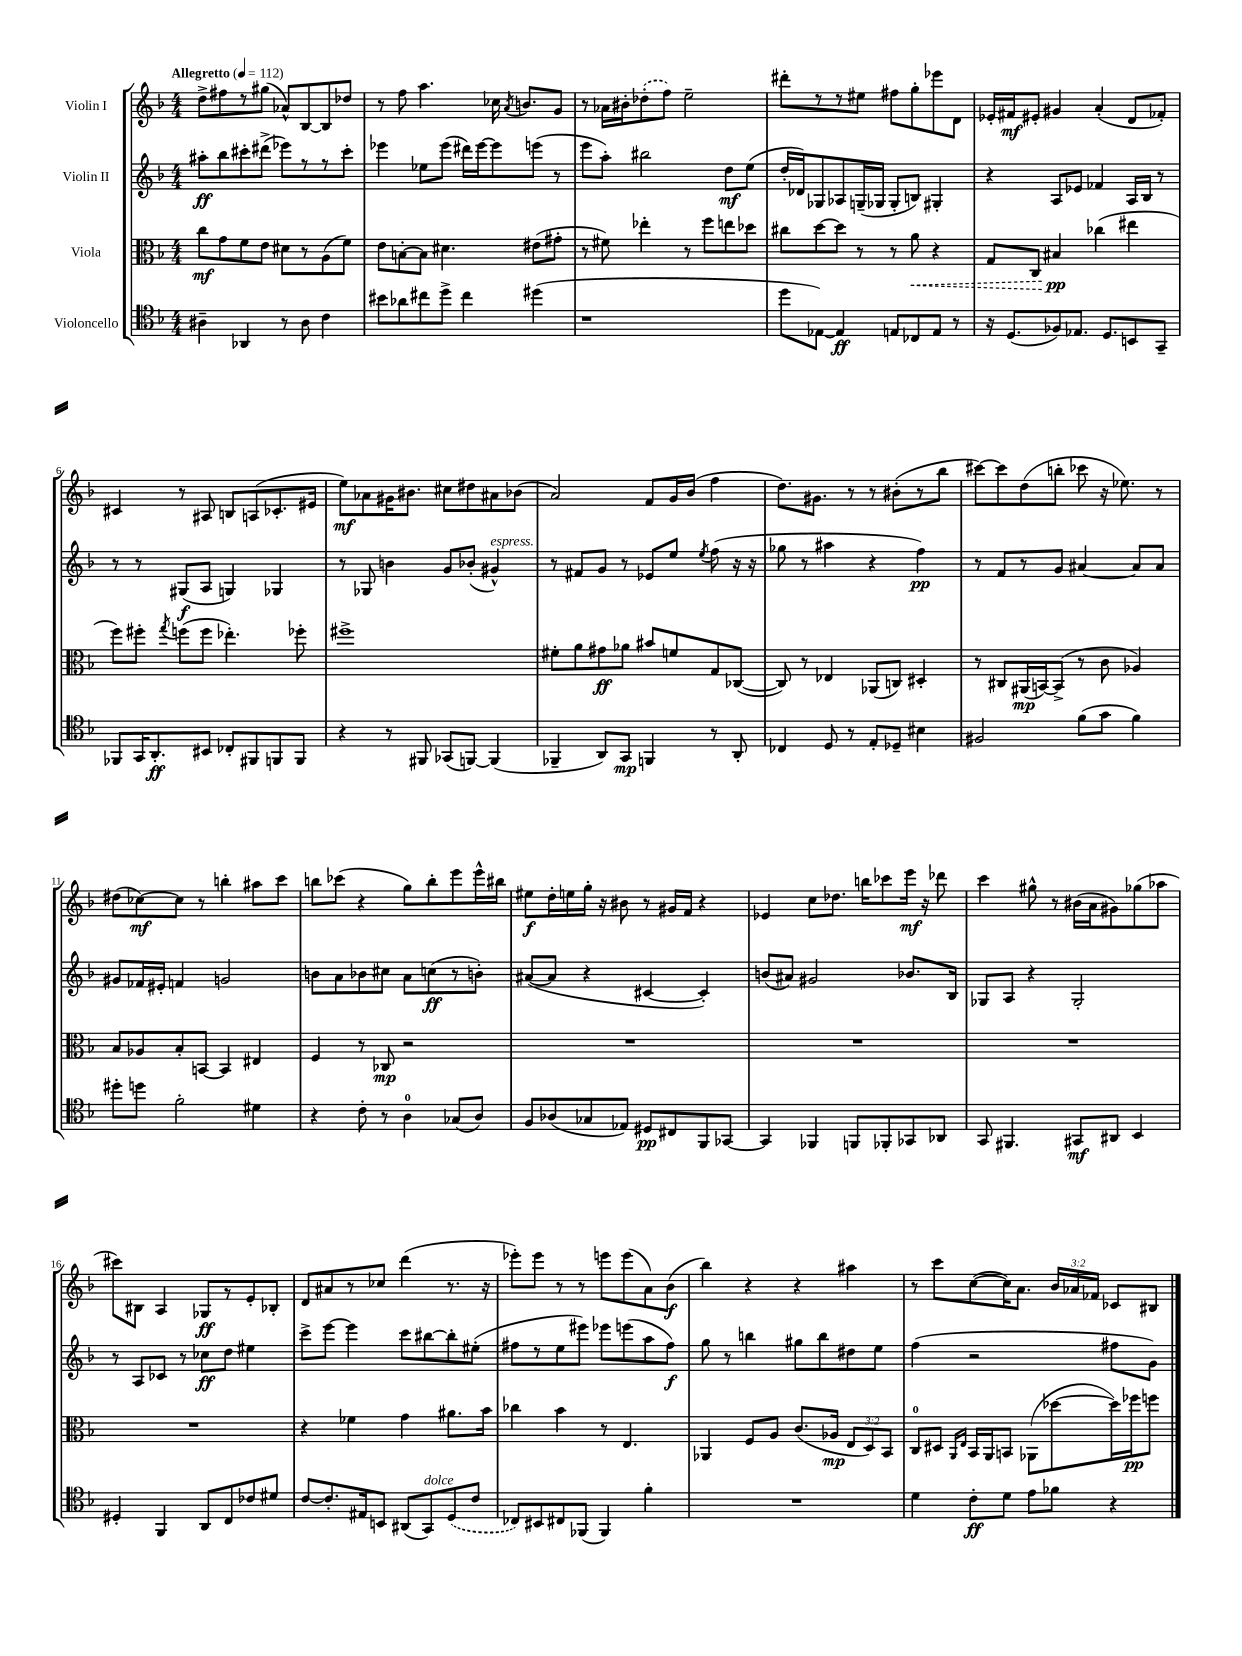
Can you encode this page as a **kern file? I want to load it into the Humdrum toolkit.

**kern	**kern	**kern	**kern
*staff4	*staff3	*staff2	*staff1
*clefC4	*clefC3	*clefG2	*clefG2
*k[b-]	*k[b-]	*k[b-]	*k[b-]
*M4/4	*M4/4	*M4/4	*M4/4
*MM112	*MM112	*MM112	*MM112
4A#~	8cc	8aa#'	8dd^
.	8g	8bb-	8ff#
4AA-	8f	8ccc#'	8r
.	8e	(8ddd#^	(8gg#
8r	8d#	8eee-)	8a-^^)
8A#	8r	8r	[8B-
4c	(8A	8r	8B-]
.	8f)	8ccc#'	8dd-
=	=	=	=
8b#	8e	4eee-	8r
8a-	[8B'	.	8ff
8cc#	8B]	8ee-	4.aa
8dd^	4.d#	(8eee-	.
4cc#	.	16ddd#)	.
.	.	[16eee-	.
.	.	8eee-]	16cc-
.	.	.	8qa
.	.	.	8.b
(4dd#	(8e#	(8eee	.
.	8g#'	8r	8g
=	=	=	=
1r	8r	8eee	8r
.	8f#)	8aa')	16a-
.	.	.	16b#'
.	4ee-'	2bb#	(8dd-'
.	.	.	8ff)
.	8r	.	2ee~
.	8ff	.	.
.	8ee	8dd	.
.	8dd-	(8ee	.
=	=	=	=
8dd	8cc#	16dd'	8ddd#'
.	.	16d-)	.
[8E-)	[8dd	8G-	8r
4E-]	8dd]	8A-	8r
.	8r	(16G~	8ee#
.	.	16G-	.
8E	8r	8G-'	8ff#
8C-	8a	8B)	8gg'
8E	4r	4G#'	8eee-
8r	.	.	8d
=	=	=	=
16r	8G	4r	16e-'
(8.D	.	.	16f#
.	8C	.	8e#'
8F-)	4B#	8A	4g#
8.E-	.	8e-	.
.	(4cc-	4f-	(4a'
8.D	.	.	.
8BB	4ee#	16A	8d
.	.	16B-	.
8GG~	.	8r	8f-')
=	=	=	=
8FF-	8ff)	8r	4c#
16GG	8ff#'	8r	.
8.AA'	.	.	.
.	8qgg	.	.
.	(8ff	(8G#	8r
8BB#	8ff	8A	8A#
8C-'	4.ee-')	4G)	8B
8FF#	.	.	(8A
8FF	.	4G-	8.c-'
8FF	8ff-'	.	.
.	.	.	16e#
=	=	=	=
4r	1ff#^	8r	8ee)
.	.	8G-	8a-
8r	.	4b	16g#
.	.	.	8.b#
8FF#	.	.	.
(8GG-	.	8g	8cc#
[8FF)	.	(8b-'	8dd#
(4FF]	.	4g#^^)	8a#
.	.	.	(8b-
=	=	=	=
4FF-~	8f#'	8r	2a)
.	8a	8f#	.
8AA)	8g#	8g	.
8GG	8a-	8r	.
4FF	8b#	8e-	8f
.	8f	8ee	16g
.	.	.	(16b-
.	.	8qee	.
8r	8G	(8ff	4ff
8AA'	([8C-	16r	.
.	.	16r	.
=	=	=	=
4C-	8C-])	8gg-	8.dd)
.	8r	8r	.
.	.	.	8.g#
8D	4E-	4aa#	.
8r	.	.	8r
8E'	(8AA-	4r	8r
8D-~	8C)	.	(8b#'
4B#	4D#'	4ff)	8r
.	.	.	8bb-
=	=	=	=
2F#	8r	8r	[8ccc#)
.	8C#	8f	8ccc#]
.	(16AA#	8r	(8dd
.	[16BB)	.	.
.	(8BB^]	8g	8bb'
(8f	8r	[4a#	8ccc-
8g	8c	.	16r
.	.	.	8.ee-)
4f)	4A-)	8a#]	.
.	.	8a#	8r
=	=	=	=
8dd#'	8B-	8g#	(8dd#
8dd	8A-	16f-	[8cc-)
.	.	16e#'	.
2f'	8B-'	4f	8cc-]
.	[8BB	.	8r
.	4BB]	2g	4bb'
4d#	4E#	.	8aa#
.	.	.	8ccc
=	=	=	=
4r	4F	8b	8bb
.	.	8a	(8ccc-
8c'	8r	8b-	4r
8r	8C-	8cc#	.
4A	2r	8a	8gg)
.	.	(8cc	8bb'
(8G-	.	8r	8eee
8A)	.	8b')	16eee^^
.	.	.	16bb#
=	=	=	=
8F	1r	([8a#	8ee#
(8A-	.	8a#]	16dd'
.	.	.	16ee
8G-	.	4r	16gg'
.	.	.	16r
8E-)	.	.	8b#
8D#	.	[4c#	8r
8C#	.	.	16g#
.	.	.	16f
8FF	.	4c#'])	4r
[8GG-	.	.	.
=	=	=	=
4GG-]	1r	(8b	4e-
.	.	8a#)	.
4FF-	.	2g#	8cc
.	.	.	8.dd-
8FF	.	.	.
.	.	.	16bb
8FF-'	.	.	8ccc-
8GG-	.	8.b-	16eee
.	.	.	16r
8AA-	.	.	8ddd-
.	.	16B-	.
=	=	=	=
8GG	1r	8G-	4ccc
4.FF#	.	8A	.
.	.	4r	8gg#^^
.	.	.	8r
8GG#	.	2G-'	(16b#
.	.	.	16a
8AA#	.	.	8g#)
4BB-	.	.	(8gg-
.	.	.	8aa-
=	=	=	=
4D#'	1r	8r	8ccc#)
.	.	8A	8B#
4FF	.	8c-	4A
.	.	8r	.
8AA	.	8cc-	8G-
8C	.	8dd	8r
8c-	.	4ee#	8e'
8d#	.	.	8B-'
=	=	=	=
[8c	4r	8ccc^	8d
8.c']	.	[8eee	8a#
.	4f-	4eee]	8r
16E#	.	.	.
8BB	.	.	8cc-
(8AA#	4g	8ccc	(4ddd
8GG)	.	[8bb#	.
(8D	8.a#	8bb#']	8.r
8c	.	(8ee#'	.
.	16b-	.	16r
=	=	=	=
8C-)	4cc-	8ff#	8eee-')
8BB#	.	8r	8eee-
8C#	4b-	8ee	8r
(8FF-	.	8eee#)	8r
4FF-)	8r	8eee-	8eee
.	4.E	(8eee	(8eee
4f'	.	8aa	8a)
.	.	8ff#)	(8b-
=	=	=	=
1r	4AA-	8gg	4bb-)
.	.	8r	.
.	8F	4bb	4r
.	8A	.	.
.	(8.c	8gg#	4r
.	.	8bb	.
.	16A-	.	.
.	12E	8dd#	4aa#
.	12D)	.	.
.	.	8ee	.
.	12BB-	.	.
=	=	=	=
4d	8C	(4ff	8r
.	8D#	.	8ccc
.	16qqAA	.	.
.	16qqE	.	.
8c'	16BB-	2r	([8cc
.	16AA	.	.
8d	8BB	.	16cc])
.	.	.	8.a
8e	(8AA-	.	.
8f-	[8dd-	.	24b-
.	.	.	24a-
.	.	.	24f-
4r	16dd-])	8ff#	8c-
.	16ff-	.	.
.	8ff	8g)	8B#
==	==	==	==
*-	*-	*-	*-
